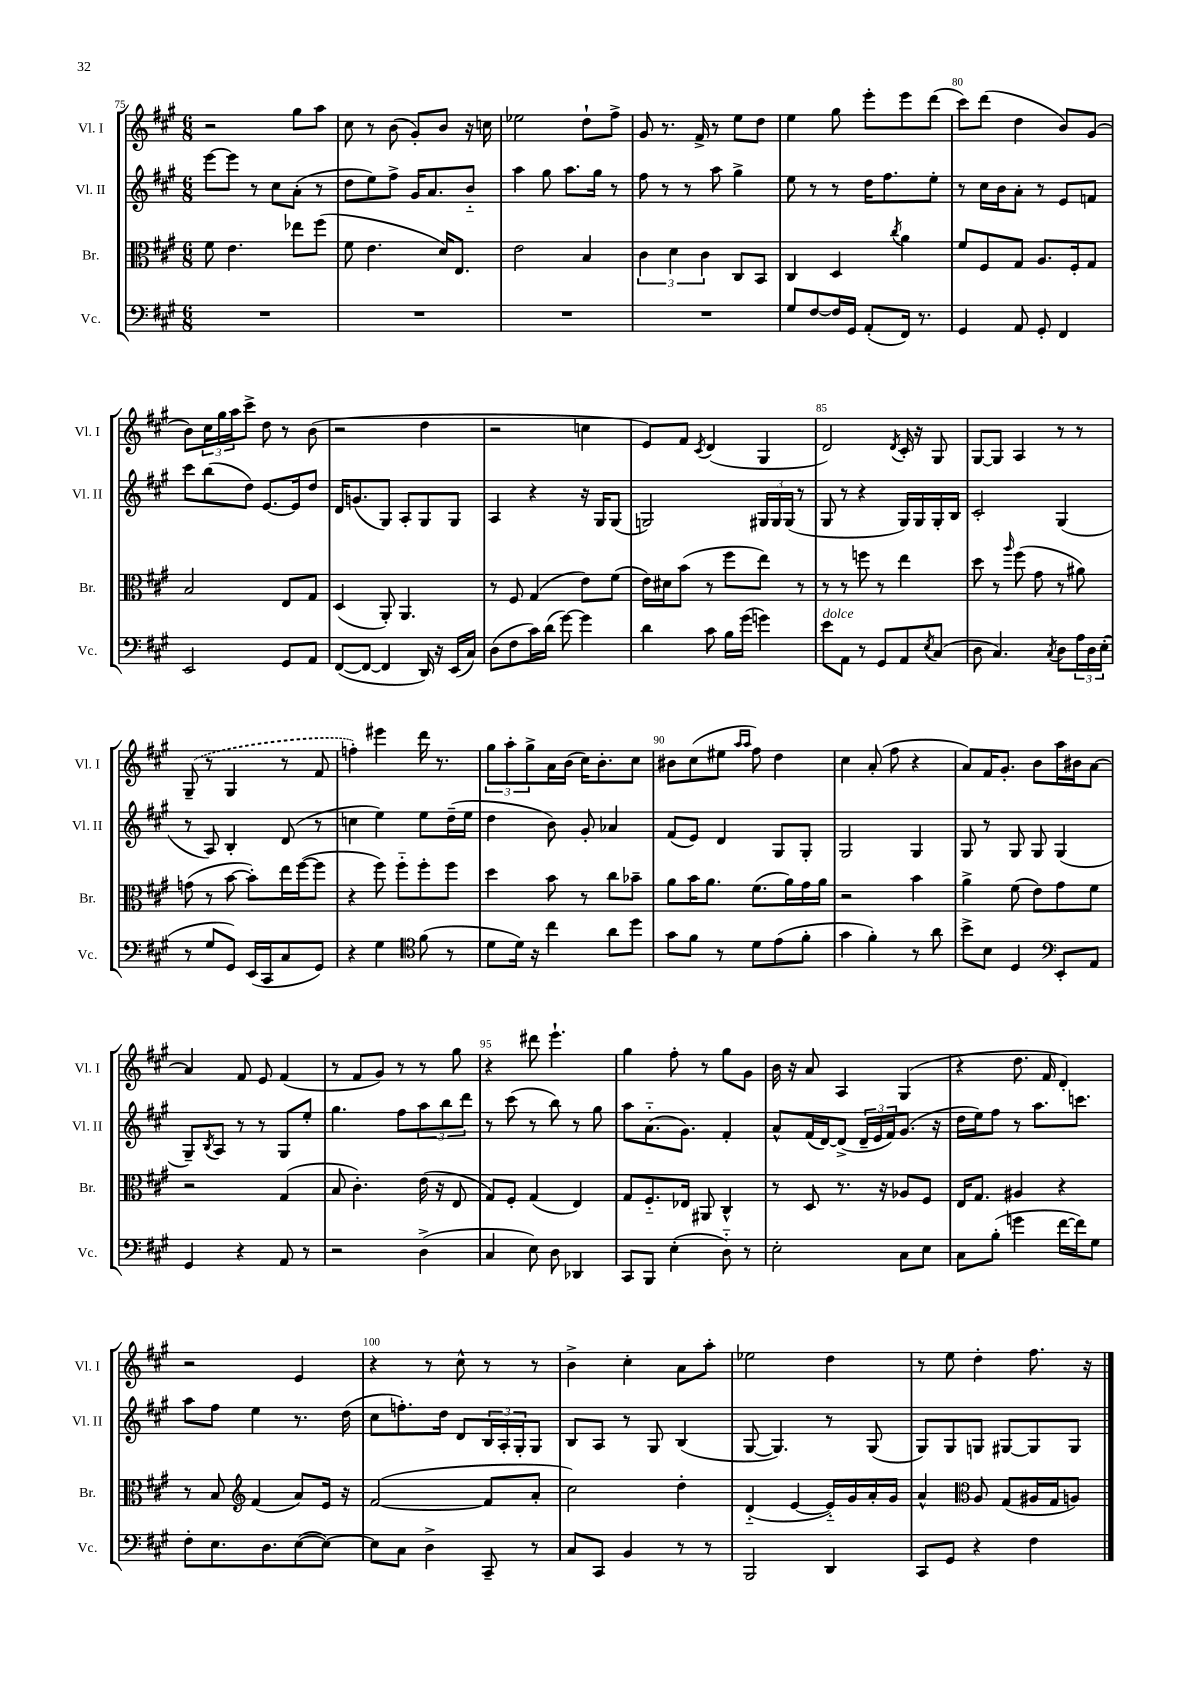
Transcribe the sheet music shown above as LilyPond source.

<<
\new StaffGroup <<
\new Staff = "s0" \with { instrumentName = "Vl. I" shortInstrumentName = "Vl. I" } {
    \clef treble \key a \major \numericTimeSignature \time 6/8
    r2 gis''8 a''8 |
    cis''8 r8 b'8( gis'8-.) b'8 r16 c''16 |
    ees''2 d''8-! fis''8-> |
    gis'8 r8. fis'16-> r8 e''8 d''8 |
    e''4 gis''8 e'''8-. e'''8 d'''8( |
    cis'''8) d'''8( d''4 b'8) gis'8( |
    b'8) \tuplet 3/2 { cis''16 gis''16 a''16 } cis'''8-> d''8 r8 b'8( |
    r2 d''4 |
    r2 c''4 |
    e'8) fis'8 \acciaccatura { cis'8 } d'4( gis4 |
    d'2) \acciaccatura { d'8 } cis'16-. r16 gis8 |
    gis8~ gis8 a4 r8 r8 |
    \once \slurDashed gis8--( r8 gis4 r8 fis'8 |
    f''4-.) eis'''4 d'''16 r8. |
    \tuplet 3/2 { gis''8 a''8-. gis''8-> } a'16 b'16( cis''16) b'8.-. cis''8 |
    bis'8 cis''8( eis''8 \grace { a''16 a''16 } fis''8) d''4 |
    cis''4 a'8-.( fis''8 r4 |
    a'8) fis'16 gis'8.-. b'8 a''16 bis'16 a'8~ |
    a'4 fis'8 e'8 fis'4( |
    r8 fis'8 gis'8) r8 r8 gis''8 |
    r4 dis'''8 e'''4.-! |
    gis''4 fis''8-. r8 gis''8 gis'8 |
    b'16 r16 a'8 a4 gis4( |
    r4 d''8. fis'16 d'4-.) |
    r2 e'4 |
    r4 r8 cis''8-^ r8 r8 |
    b'4-> cis''4-. a'8 a''8-. |
    ees''2 d''4 |
    r8 e''8 d''4-. fis''8. r16 \bar "|." |
}
\new Staff = "s1" \with { instrumentName = "Vl. II" shortInstrumentName = "Vl. II" } {
    \clef treble \key a \major \numericTimeSignature \time 6/8
    e'''8~ e'''8 r8 cis''8 a'8-.( r8 |
    d''8 e''8) fis''8-> gis'16 a'8. b'8-_ |
    a''4 gis''8 a''8. gis''16 r8 |
    fis''8 r8 r8 a''8 gis''4-> |
    e''8 r8 r8 d''16 fis''8. e''8-. |
    r8 cis''16 b'16 a'8-. r8 e'8 f'8 |
    cis'''8 b''8( d''8) e'8.~ e'16 d''8 |
    d'16 g'8.( gis8) a8-. gis8 gis8 |
    a4 r4 r16 gis16 gis8( |
    g2) \tuplet 3/2 { gis16 gis16 gis16( } r8 |
    gis8 r8 r4 gis16) gis16 gis16-. b16 |
    cis'2-. gis4( |
    r8 a8) b4-. d'8( r8 |
    c''4 e''4) e''8 d''16--( e''16 |
    d''4 b'8) gis'8-. aes'4 |
    fis'8( e'8) d'4 gis8 gis8-. |
    gis2 gis4 |
    gis8 r8 gis8 gis8 gis4( |
    gis8--) \acciaccatura { b8 } a8 r8 r8 gis8 e''8-. |
    gis''4. fis''8 \tuplet 3/2 { a''8 b''8 d'''8 } |
    r8 cis'''8( r8 b''8) r8 gis''8 |
    a''8 a'8.-_( gis'8.) fis'4-. |
    a'8-^ fis'16( d'16~) d'8->( \tuplet 3/2 { d'16-- e'16 fis'16) } gis'8.( r16 |
    d''16 e''16) fis''8 r8 a''8. c'''8. |
    a''8 fis''8 e''4 r8. d''16( |
    cis''8 f''8.-.) d''16 d'8 \tuplet 3/2 { b16 a16-. gis16-. } gis8 |
    b8 a8 r8 gis8 b4( |
    gis8~ gis4.) r8 gis8( |
    gis8) gis8 g8 gis8~ gis8 gis8 \bar "|." |
}
\new Staff = "s2" \with { instrumentName = "Br." shortInstrumentName = "Br." } {
    \clef alto \key a \major \numericTimeSignature \time 6/8
    fis'8 e'4. ees''8 fis''8( |
    fis'8 e'4. d'16) e8. |
    e'2 b4 |
    \tuplet 3/2 { cis'4 d'4 cis'4 } cis8 b,8 |
    cis4 d4 \acciaccatura { cis''8 } a'4 |
    fis'8 fis8 gis8 a8. fis16-. gis8 |
    b2 e8 gis8 |
    d4( a,8-.) a,4. |
    r8 fis8 gis4( e'8) fis'8( |
    e'16) dis'16 b'8( r8 fis''8 e''8) r8 |
    r8 r8 f''8 r8 e''4 |
    d''8 r8 \grace { a''16 } fis''8( gis'8 r8 ais'8) |
    g'8( r8 b'8~ b'8-.) e''16 fis''16~( fis''8 |
    r4 fis''8) fis''8-_ fis''8-. fis''8 |
    d''4 b'8 r8 cis''8 bes'8-- |
    a'8 b'16 a'8. fis'8.( a'16) gis'16 a'16 |
    r2 b'4 |
    a'4-> fis'8( e'8) gis'8 fis'8 |
    r2 gis4( |
    b8 cis'4.-.) e'16( r16 e8 |
    gis8) fis8-. gis4( e4) |
    gis8 fis8.-_ ees16 ais,8 cis4-^ |
    r8 d8 r8. r16 aes8 fis8 |
    e16 gis8. ais4 r4 |
    r8 b8 \clef treble fis'4( a'8) e'16 r16 |
    fis'2~( fis'8 a'8-. |
    cis''2) d''4-. |
    d'4-_( e'4~ e'16-_) gis'16 a'16-. gis'16 |
    a'4-^ \clef alto a8 gis8( ais16 gis16 a8) \bar "|." |
}
\new Staff = "s3" \with { instrumentName = "Vc." shortInstrumentName = "Vc." } {
    \clef bass \key a \major \numericTimeSignature \time 6/8
    R2. |
    R2. |
    R2. |
    R2. |
    gis8 fis8~ fis16 gis,16 a,8-.( fis,16) r8. |
    gis,4 a,8 gis,8-. fis,4 |
    e,2 gis,8 a,8 |
    fis,8~( fis,8~ fis,4 d,16) r16 e,16( cis16) |
    d8( fis8 cis'16) d'16( gis'8~) gis'4 |
    d'4 cis'8 b16 gis'16( g'4) |
    e'8^\markup { \italic "dolce" } a,8 r8 gis,8 a,8 \acciaccatura { e8 } cis8( |
    d8 cis4.) \acciaccatura { cis8 } d8 \tuplet 3/2 { a16 d16 e16-.( } |
    r8 gis8 gis,8) e,16( cis,16 cis8 gis,8) |
    r4 gis4 \clef tenor fis'8( r8 |
    d'8 d'16) r16 cis''4 a'8 d''8 |
    gis'8 fis'8 r8 d'8 e'8( fis'8-. |
    gis'4 fis'4-.) r8 a'8 |
    b'8-> b8 d4 \clef bass e,8-. a,8 |
    gis,4 r4 a,8 r8 |
    r2 d4->( |
    cis4 e8) d8 des,4 |
    cis,8 b,,8 e4-.( d8-_) r8 |
    e2-. cis8 e8 |
    cis8 b8-.( g'4 fis'16~ fis'16) gis8 |
    fis8-. e8. d8. e8~( e8~) |
    e8 cis8 d4-> cis,8-- r8 |
    cis8 cis,8 b,4 r8 r8 |
    b,,2 d,4 |
    cis,8 gis,8 r4 fis4 \bar "|." |
}
>>
>>
\layout { \context { \Score currentBarNumber = #75 \override BarNumber.break-visibility = ##(#f #t #t) barNumberVisibility = #(every-nth-bar-number-visible 5) } }
